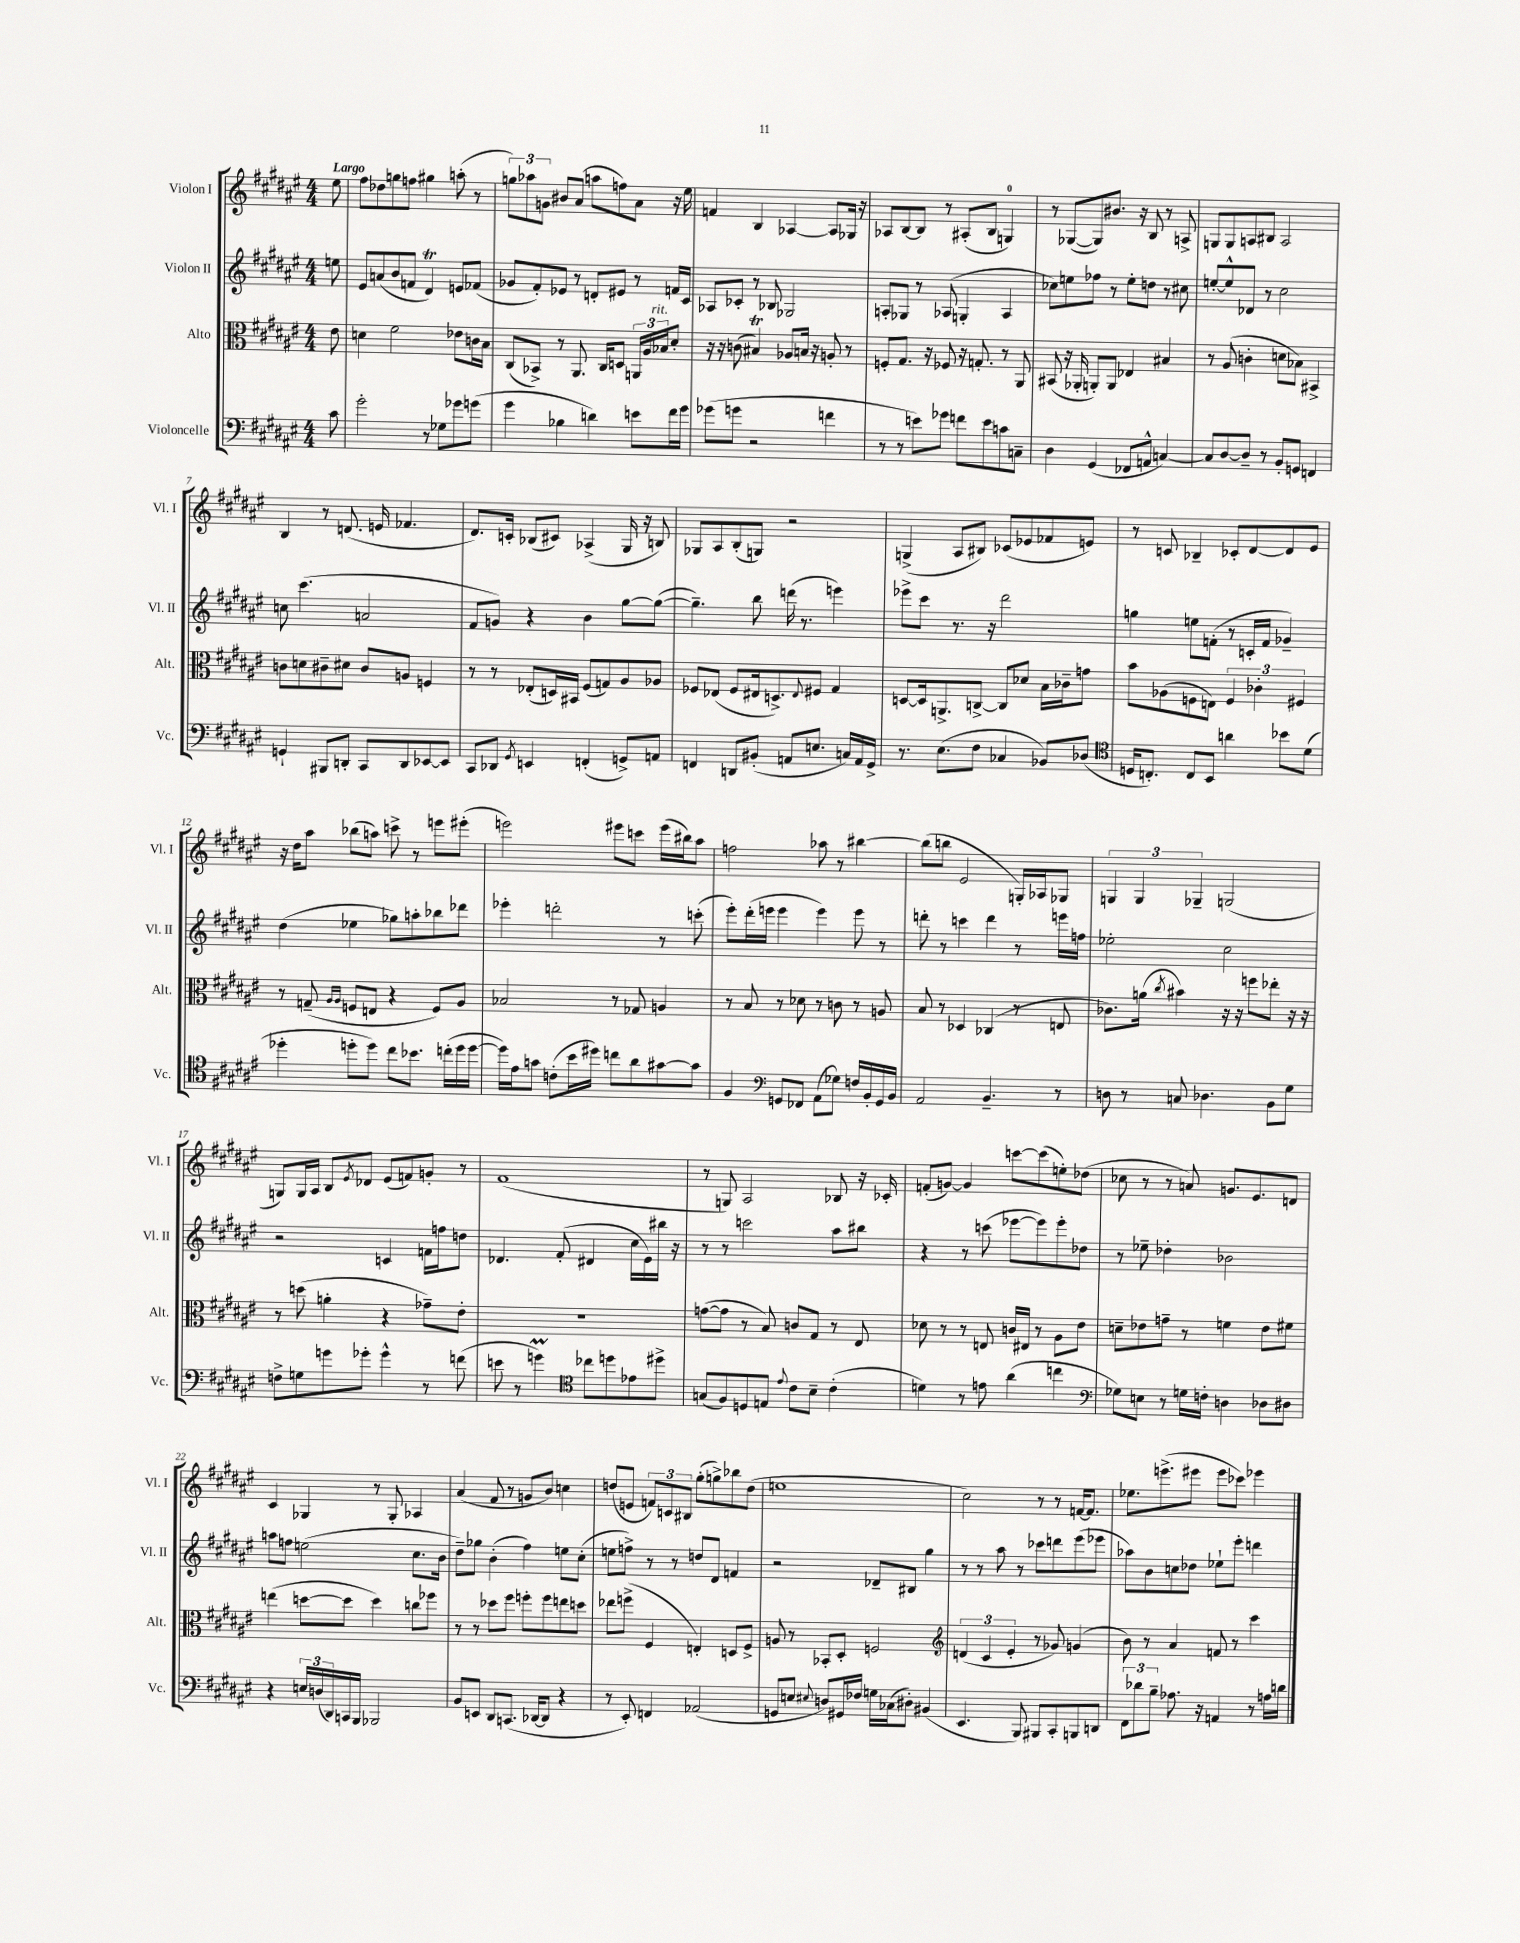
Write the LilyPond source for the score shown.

<<
\new StaffGroup <<
\new Staff = "s0" \with { instrumentName = "Violon I" shortInstrumentName = "Vl. I" } {
    \clef treble \key fis \major \numericTimeSignature \time 4/4 \partial 8 \tempo "Largo"
    eis''8 |
    fis''8 des''8 g''8 f''8 gis''4 a''8-.( r8 |
    \tuplet 3/2 { g''8) aes''8 g'8 } bis'8 ais'8( a''8 f''8) ais'8 r16 eis''16 |
    f'4 b4 aes4~ aes8 ges16 r16 |
    aes8 b8~ b8 r8 ais8-.( b8 g4-0) |
    r8 ges8~( ges8) bis'8. r16 b8 r8 a8-> |
    g8 g8 a8 bis8 a2 |
    b4 r8 d'8.( e'16 fes'4. |
    dis'8.) c'16-. bes8( cis'8) aes4->( gis16 r16 b8) |
    ges8 ais8 b8-.( g8) r2 |
    g4->( ais8 bis8) ces'8( ees'8 fes'8 e'8) |
    r8 c'8 bes4-- ces'8-. dis'8~ dis'8 eis'8 |
    r16 dis''16 ais''8 bes''8( a''8) c'''8-> r8 e'''8 eis'''8-.( |
    e'''2) eis'''8 c'''8 eis'''16( bis''16) ais''8 |
    f''2 aes''8 r8 bis''4~ |
    bis''8( b''8 eis'2 g16-.) aes16 ges8 |
    \tuplet 3/2 { g4 g4 ges4-- } g2( |
    g8) g16 ais16 b8 \acciaccatura { eis'8 } des'8 eis'8( f'8) g'8-. r8 |
    fis'1( |
    r8 g8) ais2 bes8 r16 ces'16-. |
    f'8-.( g'8~) g'4 c'''8~ c'''8( e''8-.) des''8( |
    ces''8 r8 r8 a'8) g'8. eis'8. d'8 |
    cis'4 ges4 r8 ges8-. aes4 |
    ais'4( fis'8 r8 g'8 b'8) c''4 |
    d''8( e'8 \tuplet 3/2 { f'8) c'8 bis8 } gis''8-.( g''8->) bes''8 d''8( |
    e''1 |
    cis''2) r8 r8 f'16~ f'8. |
    ees''8. e'''8.->( eis'''8 eis'''8 ces'''8) ees'''4 \bar "|." |
}
\new Staff = "s1" \with { instrumentName = "Violon II" shortInstrumentName = "Vl. II" } {
    \clef treble \key fis \major \numericTimeSignature \time 4/4 \partial 8
    e''8 |
    eis'8 a'8( b'8 f'8 dis'4\trill) e'8 fes'8( |
    ges'8 fis'8-.) ees'8 r8 d'8-. eis'8 r8 f'16 cis'16 |
    aes8 ces'8-. r8 bes8 ges2 |
    a8-. ges8 r8 aes8( g4-. aes4 |
    ces''8) e''8 fes''8 r8 e''8-. d''8 r8 cis''8 |
    e''8~-. e''8-^ des'8 r8 cis''2 |
    c''8 cis'''4.( a'2 |
    fis'8 g'8) r4 b'4 gis''8~ gis''8~( |
    gis''4.--) b''8 d'''16( r8. e'''4) |
    ees'''8-> cis'''8 r8. r16 dis'''2 |
    g''4 e''8 f'8-.( r8 c'16-. f'16 ges'4--) |
    dis''4( ees''4 ges''8) a''8-. bes''8 des'''8 |
    ees'''4-. d'''2-. r8 c'''8-.( |
    eis'''8-.) dis'''16-.( e'''16 e'''4 e'''4) e'''8 r8 |
    d'''8-. r8 c'''4 d'''4 r8 e'''16 f''16 |
    ees''2-. cis''2 |
    r2 c'4 f'16 f''16 d''8 |
    des'4. fis'8-.( dis'4 cis''16 eis'16) bis''16 r16 |
    r8 r8 c'''2 ais''8 bis''8 |
    r4 r8 c'''8( ees'''8~ ees'''8) ees'''8-. des''8 |
    r8 ees''8-- des''4-. bes'2 |
    a''8 f''8 e''2( cis''8. b'16 |
    dis''8--) ges''8 b'4-.( fis''4) e''8 cis''8-.( |
    e''8 f''8->) r8 r8 d''8 dis'8 f'4 |
    r2 des'8-- bis8 gis''4 |
    r8 r8 ais''8 r8 ces'''8 d'''8 eis'''8( ees'''8 |
    aes''8) b'8 c''8 des''8 ees''8-! eis'''8-. d'''4 \bar "|." |
}
\new Staff = "s2" \with { instrumentName = "Alto" shortInstrumentName = "Alt." } {
    \clef alto \key fis \major \numericTimeSignature \time 4/4 \partial 8
    eis'8 |
    d'4 fis'2 ees'8 c'16 b16 |
    cis8( bes,8->) r8 ais,8. cis16 d8 \tuplet 3/2 { a,16 ais16 bes16^\markup { \italic "rit." } } dis'8-. |
    r16 r16 c'8( bis4\trill) aes8 b16 r16 a8-. r8 |
    f8-. gis8. r16 fes8 r16 g8.-. r8 ais,8 |
    bis,8( r16 aes,16-. a,8-.) a,8 ees4 bis4 |
    r8 ais8( c'4-. d'8 bes8) bis,4-> |
    c'8 d'8 cis'8-- dis'8 cis'8 a8 f4 |
    r8 r8 ees8-.( d16) bis,16 fis8( g8) ais8 aes8 |
    fes8 ees8( fes8 eis16 d8.->) \appoggiatura { eis8 } fis8 gis4 |
    d8~ d16 a,8.-> c8~-> c8 des'8 b16 ces'16-- g'8 |
    b'8 aes8( f8 e8) \tuplet 3/2 { f4 ces'4-. fis4 } |
    r8 g8--( \grace { ais16 ais16 } f8 e8 r4 f8) ais8 |
    bes2 r8 ges8 a4 |
    r8 b8 r8 des'8 r8 c'8 r8 a8 |
    b8 r8 des4 ces4( r8 e8 |
    ces'8.) a'16( \acciaccatura { cis''8 } bis'4) r16 r16 f''8 ees''8-. r16 r16 |
    r8 d''8( a'4-. r4 ges'8--) eis'8-. |
    R1 |
    g'8~( g'8 r8 b8) c'8 gis8 r8 eis8 |
    des'8 r8 r8 e8 c'16 eis16 r8 ais8 eis'8 |
    d'8-- ees'8 g'8-- r8 f'4 ees'8 fis'8 |
    e''4( d''8~ d''8 d''4) c''8 fes''8 |
    r8 r8 des''8 fis''8 f''8-. f''8 e''8 d''8 |
    ees''8 f''8->( fis4 e4-.) d8 fis8-> |
    a8 r8 bes,8-. dis8-. f2 |
    \clef treble \tuplet 3/2 { d'4( cis'4 eis'4-. } r8 ges'8) g'4( |
    b'8) r8 ais'4 f'8 r8 cis'''4 \bar "|." |
}
\new Staff = "s3" \with { instrumentName = "Violoncelle" shortInstrumentName = "Vc." } {
    \clef bass \key fis \major \numericTimeSignature \time 4/4 \partial 8
    cis'8 |
    gis'2-. r8 ges8 ges'8 g'8( |
    gis'4 bes4 d'4) e'8 fis'16 gis'16 |
    ges'8( g'8 r2 f'4 |
    r8 r8 e'8) ges'8 f'8 e'8 c'8 c8-- |
    dis4 gis,4( fes,8 a,8-^ c4~) |
    c8 dis8~ dis8-- r8 b,8-. g,8 f,4 |
    g,4-! bis,,8 d,8-. cis,8 d,8 ees,8~ ees,8 |
    cis,8 des,8 \acciaccatura { gis,8 } e,4 f,4-.( g,8->) a,8 |
    f,4 d,8 bis,8-.( a,8 e8. c16) a,16 gis,16-> |
    r8. eis8.( fis8 ces4 bes,8) des8( |
    \clef tenor d16 c8.-.) c8 b,8 a'4 bes'8 dis'8( |
    des''4-. d''8-. d''8) cis''8 bes'8. c''16-.( d''16 d''16~ |
    d''16) eis'16 g'8 c'8-.( b'16 dis''16) c''8 ais'8 gis'8~ gis'8 |
    fis4 \clef bass g,8 fes,8 ais,8( ges8) f16 b,16-. g,16 b,16 |
    ais,2 b,4.-- r8 |
    d8 r8 c8 des4. b,8 gis8 |
    f8-> g8 g'8 ges'8-. ges'4-^ r8 f'8( |
    e'8 r8 g'4\prall) \clef tenor ces''8 d''8 ees'8 dis''8-> |
    g8( fis8) d8 e8 \appoggiatura { eis'8 } cis'8 b8-- cis'4-.( |
    d'4) r8 e'8 ais'4( c''4 |
    \clef bass ges8) e8 r8 g16 f16-. d4 des8 dis8 |
    r4 \tuplet 3/2 { e16 d16( dis,16) } c,16 b,,16 bes,,2 |
    b,8 e,8 dis,8 c,8.( des,16~ des,8 r4 |
    r8 eis,8-.) f,4 aes,2( |
    g,8 e8 \appoggiatura { eis8 } d8) gis,16 fes16 g16 ces16( dis8-.) bis,4( |
    eis,4. b,,8) bis,,8 cis,8-. b,,8 d,8 |
    \tuplet 3/2 { fis,8 des'8 b8-- } aes8. r16 a,4 r8 a16 d'16 \bar "|." |
}
>>
>>
